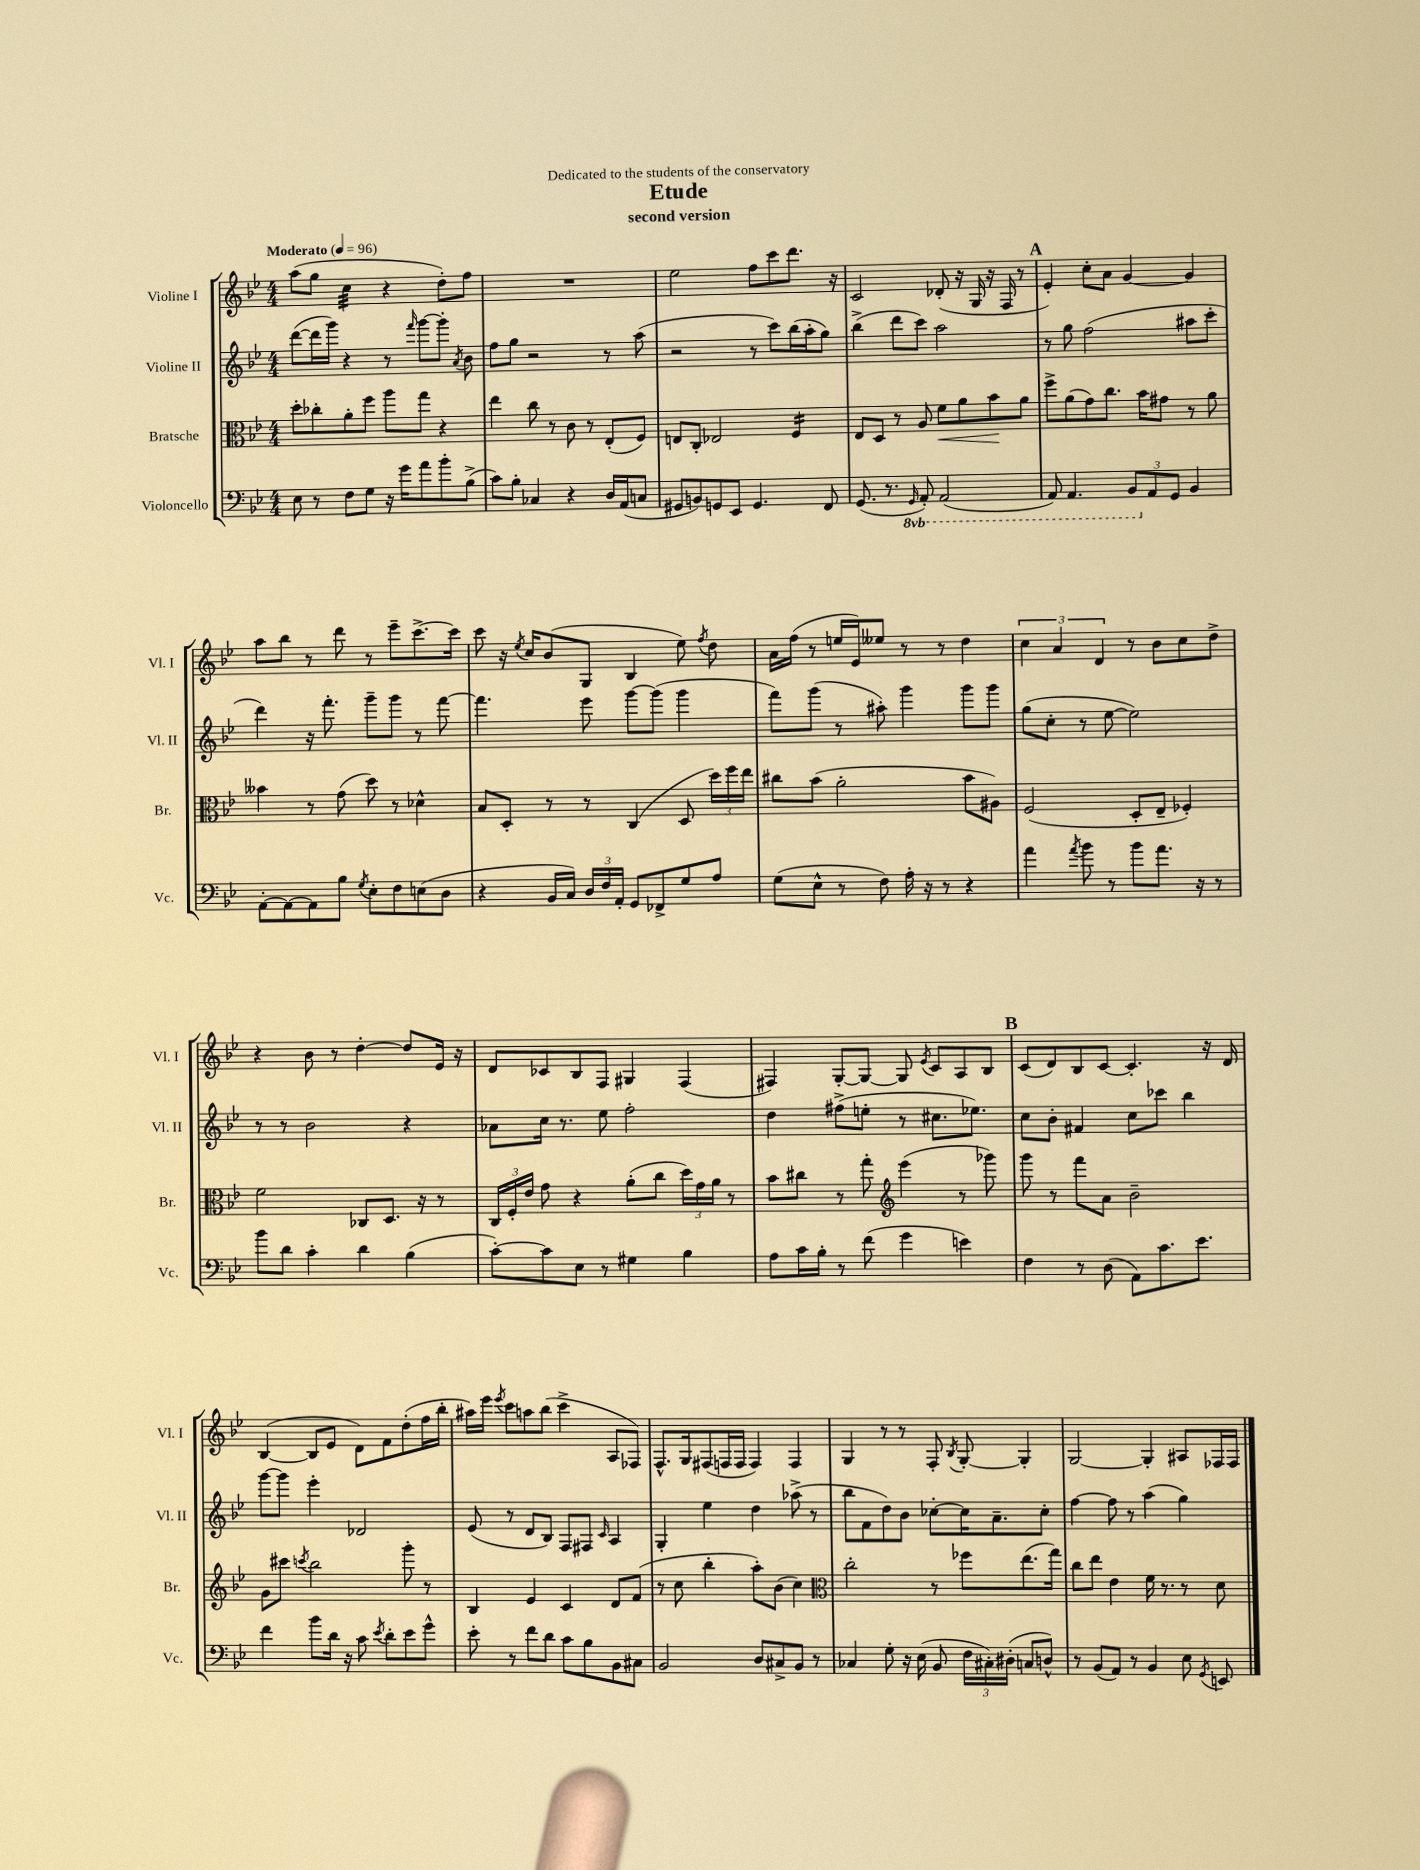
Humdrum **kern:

**kern	**kern	**kern	**kern
*staff4	*staff3	*staff2	*staff1
*clefF4	*clefC3	*clefG2	*clefG2
*k[b-e-]	*k[b-e-]	*k[b-e-]	*k[b-e-]
*M4/4	*M4/4	*M4/4	*M4/4
*MM96	*MM96	*MM96	*MM96
8E-	8dd'	([8ddd	(8aa
8r	8cc-'	16ddd]	8gg
.	.	16ggg)	.
8F	8a'	4r	4cc
8G	8ff	.	.
16r	8aa	8r	4r
16g	.	.	.
.	.	16qqfff	.
8a	8gg	[8ggg	.
8b-'	4r	8ggg']	8dd')
.	.	8qa	.
(8B-^	.	8b-	8ff
=	=	=	=
8c)	4ee-	8ff	1r
8B-'	.	8gg	.
4C-	8cc	2r	.
.	8r	.	.
4r	8c	.	.
.	8r	.	.
16D	(8E-'	8r	.
(16AA	.	.	.
8C	8F)	(8aa	.
=	=	=	=
8GG#	8E	2r	2ee-
8BB)	8C'	.	.
8GG	2E-	.	.
8EE-	.	.	.
4.GG	.	8r	8ff
.	.	8ccc)	8ccc
.	4F	(16bb-	8.ddd
.	.	16aa'	.
8FF	.	8gg)	.
.	.	.	16r
=	=	=	=
(8.GG	8E-	(4bb-^	2c
.	8D	.	.
8.r	.	.	.
.	8r	8ddd	.
16qqGGG	.	.	.
8AAA')	8A	8ccc)	.
(2AAA	8f	2aa	(8d-'
.	8a	.	16r
.	.	.	16G
.	8b-	.	16r
.	.	.	16F
.	8a	.	8r
=	=	=	=
8AAA)	8ff^	8r	4e-')
4.AAA	(8a	8gg	.
.	8g)	(2ff	8cc'
.	8.cc	.	8a
12BBB-	.	.	[4g
.	16b-	.	.
12AA	.	.	.
.	8g#	.	.
12GG	.	.	.
4BB-	8r	8aa#	4g]
.	8a	8ccc'	.
=	=	=	=
[8AA'	4b--	4ddd)	8aa
8AA_	.	.	8bb-
8AA]	8r	16r	8r
.	.	8.fff'	.
8B-	(8g	.	8ddd
8qG	.	.	.
8E-'	8dd)	8ggg~	8r
8F	8r	8ggg	8eee-~
(8E	4d-^^	8r	[8.ccc^
8D	.	[8fff	.
.	.	.	16ccc]
=	=	=	=
4r	8B-	4.fff]	8ccc
.	8D'	.	16r
.	.	.	8qee-
.	.	.	16cc
16BB-	8r	.	(8b-
16C)	.	.	.
24D	8r	8eee-	8G
24F	.	.	.
24AA'	.	.	.
8GG	(4C	[8ggg	4B-
8FF-^	.	(8ggg]	.
8G	8D	4ggg	8ee-)
.	.	.	8qff
8A	24dd)	.	8dd
.	24ff	.	.
.	24ee-	.	.
=	=	=	=
(8G	8cc#	8fff)	16a
.	.	.	(16ff
8E-^^	(8b-	(8ggg	8r
8r	2a'	8r	16ee
.	.	.	16e-)
8F)	.	8aa#')	8ee--
16A'	.	4ggg	8r
16r	.	.	.
8r	.	.	8r
4r	8b-	8ggg	4dd
.	8A#)	8ggg	.
=	=	=	=
4a	(2F	(8gg	6cc
.	.	8cc'	.
.	.	.	6a
8qa	.	.	.
8b-	.	8r	.
.	.	.	6d
8r	.	[8ee-	.
8b-	8D'	2ee-])	8r
8.a	8E-~	.	8b-
.	4F-')	.	8cc
16r	.	.	.
8r	.	.	8dd^
=	=	=	=
8b-	2f	8r	4r
8d	.	8r	.
4c'	.	2b-	8b-
.	.	.	8r
4d	8C-	.	[4dd'
.	8.D	.	.
(4B-	.	4r	8dd]
.	16r	.	.
.	8r	.	16e-
.	.	.	16r
=	=	=	=
[8c')	24C	8a-	8d
.	24F'	.	.
.	24e-	.	.
8c]	8g	16cc	8c-
.	.	8.r	.
8E-	4r	.	8B-
8r	.	8ee-	8F
4G#	(8a'	2ff'	4G#
.	8cc	.	.
4B-	24dd)	.	(4F
.	24g	.	.
.	24a	.	.
.	8r	.	.
=	=	=	=
8A	8b-	4dd	4F#)
16c	8cc#	.	.
16B-'	.	.	.
8r	8r	(8ff#^	[8G'
(8f	8gg'	8ee'	8G_
*	*clefG2	*	*
4g	(4eee-	8r	8G]
.	.	.	8qe-
.	.	8.cc#	8c
4e)	8r	.	8A
.	.	8.ee-)	.
.	8ggg-)	.	8B-
=	=	=	=
4F	8ggg	8cc	(8c
.	8r	8b-'	8d)
8r	8fff	4f#	8B-
(8D	8a	.	[8c
8AA)	2b-~	8cc	4.c']
8.c	.	8ccc-	.
.	.	4bb-	.
8.e-	.	.	.
.	.	.	16r
.	.	.	16d
=	=	=	=
4f	8g	[8ggg	([4B-
.	8ccc#	8ggg]	.
.	8qccc	.	.
8b-	2bb-	4eee-'	8B-]
16d	.	.	8e-
16r	.	.	.
8c	.	2d-	8d)
8qe-	.	.	.
8d'	.	.	8f
8e-	8ggg'	.	(8dd'
8g^^	8r	.	16ff
.	.	.	16bb-'
=	=	=	=
8e-'	4B-	(8e-	16aa#)
.	.	.	16eee-
.	.	.	8qeee-
8r	.	8r	8ccc
8f	4e-	8d	8aa
8d	.	8B-)	(8bb-
8c	4c	8F	4ccc^
8B-	.	8F#	.
.	.	16qqc	.
8BB-	8d	4A	8A
8C#	(8f	.	8F-)
=	=	=	=
2BB-	8r	4G'	8.F^^
.	8cc	.	.
.	.	.	16G
.	4bb-'	4ee-	(8F#
.	.	.	16F
.	.	.	16F
8D	8aa')	4dd	4F)
8C#^	(8b-	.	.
8BB-	4cc)	(8aa-^	4F
8r	.	8r	.
=	=	=	=
*	*clefC3	*	*
4C-	2cc'	8bb-	4G
.	.	8f	.
8G'	.	8dd)	8r
16r	.	8b-	8r
(16E-	.	.	.
8BB-	8r	[8cc-'	8F'
.	.	.	8qB-
24F	8ff-	16cc-]	[8G'
24C#')	.	.	.
.	.	8.a~	.
(24D#'	.	.	.
8C	(8.ee-	.	4G']
8D^^)	.	8cc-'	.
.	16gg)	.	.
=	=	=	=
8r	8cc	[4ff	[2G
(8BB-	8ee-	.	.
8AA)	4e-	8ff]	.
8r	.	8r	.
4BB-	16f	(4aa	4G']
.	8.r	.	.
8E-	8r	4gg)	8A#
8qGG	.	.	.
8EE	8d	.	16F-
.	.	.	16F-
==	==	==	==
*-	*-	*-	*-
